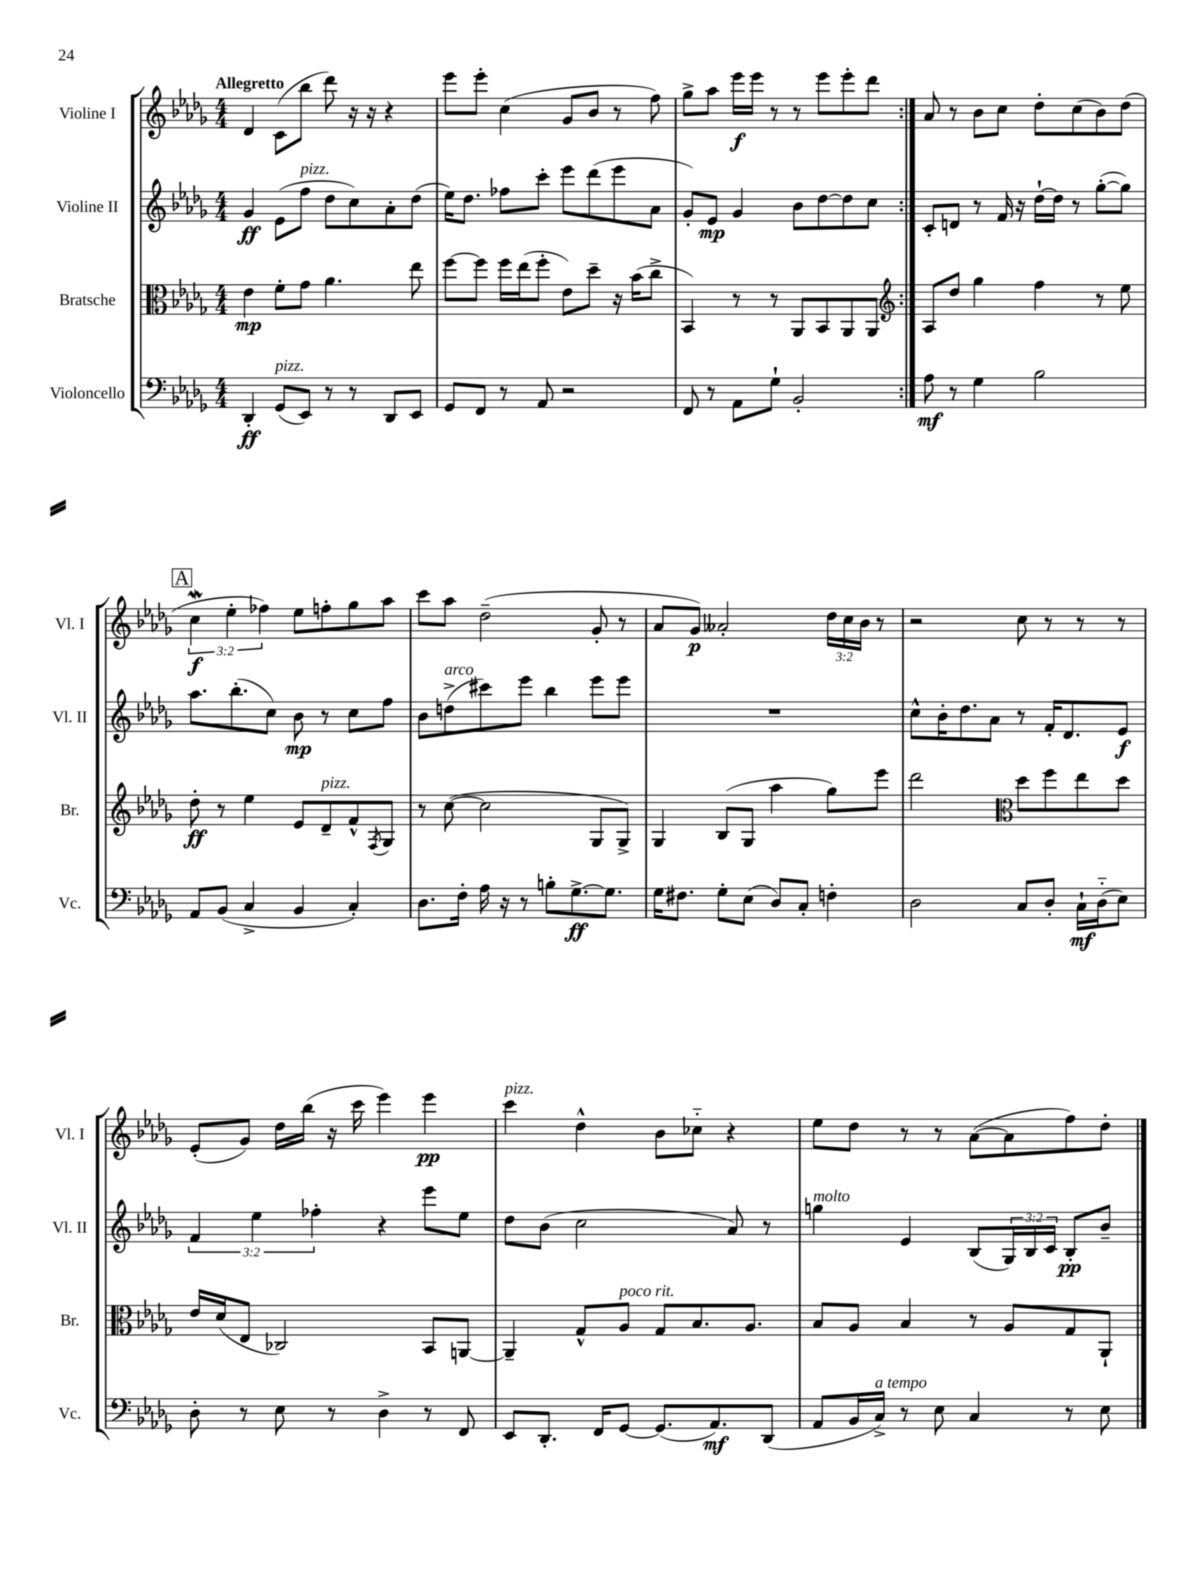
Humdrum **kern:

**kern	**dynam	**kern	**dynam	**kern	**dynam	**kern	**dynam
*part4	*part4	*part3	*part3	*part2	*part2	*part1	*part1
*staff4	*staff4	*staff3	*staff3	*staff2	*staff2	*staff1	*staff1
*I"Violoncello	*	*I"Bratsche	*	*I"Violine II	*	*I"Violine I	*
*I'Vc.	*	*I'Br.	*	*I'Vl. II	*	*I'Vl. I	*
*clefF4	*	*clefC3	*	*clefG2	*	*clefG2	*
*k[b-e-a-d-g-]	*	*k[b-e-a-d-g-]	*	*k[b-e-a-d-g-]	*	*k[b-e-a-d-g-]	*
*M4/4	*	*M4/4	*	*M4/4	*	*M4/4	*
=1	=1	=1	=1	=1	=1	=1	=1
!	!	!	!	!	!	!LO:TX:a:B:t=Allegretto	!
4DD-'/	ff	4e-\	mp	4g-/	ff	4d-/	.
!LO:TX:a:i:t=pizz.	!	!	!	!	!	!	!
(8GG-/L	.	8f'\L	.	(8e-\L	.	(8c\L	.
!	!	!	!	!LO:TX:a:i:t=pizz.	!	!	!
8EE-/J)	.	8g-\J	.	8ff\J	.	8bb-\J	.
8r	.	4.a-\	.	8dd-\L	.	8ddd-\)	.
8r	.	.	.	8cc\)	.	16r	.
.	.	.	.	.	.	16r	.
8DD-/L	.	.	.	8a-'\	.	4r	.
8EE-/J	.	8ee-\	.	(8dd-\J	.	.	.
=2	=2	=2	=2	=2	=2	=2	=2
8GG-/L	.	[8ff\L	.	16ee-\KL)	.	8eee-\L	.
.	.	.	.	8.dd-\J	.	.	.
8FF/J	.	8ff\J]	.	.	.	8eee-'\J	.
8r	.	16ff\LL	.	8ff-X\L	.	(4cc\	.
.	.	(16ee-\J	.	.	.	.	.
8AA-/	.	8ff'\J	.	8ccc'\J	.	.	.
2r	.	8e-\L)	.	8eee-\L	.	8g-/L	.
.	.	8dd-~\J	.	(8ddd-\	.	8b-/J	.
.	.	16r	.	8eee-\	.	8r	.
.	.	(16b-\KL	.	.	.	.	.
.	.	8cc^\J	.	8a-\J	.	8ff\)	.
=3	=3	=3	=3	=3	=3	=3	=3
8FF/	.	4BB-/)	.	8g-'/L)	.	8gg-^\L	.
8r	.	.	.	8e-/J	mp	8aa-\J	.
8AA-\L	.	8r	.	4g-/	.	16eee-\LL	f
.	.	.	.	.	.	16eee-\JJ	.
8G-`\J	.	8r	.	.	.	8r	.
2BB-'/	.	8AA-/L	.	8b-\L	.	8r	.
.	.	8BB-/	.	[8dd-\	.	8eee-\L	.
.	.	8AA-/	.	8dd-\]	.	8eee-'\	.
.	.	8AA-/J	.	8cc\J	.	8ddd-\J	.
=4:|!	=4:|!	=4:|!	=4:|!	=4:|!	=4:|!	=4:|!	=4:|!
*	*	*clefG2	*	*	*	*	*
8A-\	mf	8A-/L	.	8c'/L	.	8a-/	.
8r	.	8dd-/J	.	8dn/J	.	8r	.
4G-\	.	4gg-\	.	8r	.	8b-\L	.
.	.	.	.	16f/	.	8cc\J	.
.	.	.	.	16r	.	.	.
2B-\	.	4ff\	.	[16dd-`\LL	.	8dd-'\L	.
.	.	.	.	16dd-\JJ]	.	.	.
.	.	.	.	8r	.	(8cc\	.
.	.	8r	.	([8gg-'\L	.	8b-\)	.
.	.	8ee-\	.	8gg-\J])	.	(8dd-\J	.
!!LO:LB:g=z
!!LO:REH:place=s1:t=A
=5	=5	=5	=5	=5	=5	=5	=5
8AA-/L	.	8dd-'\	ff	8.aa-\L	.	6ccW\	f
(8BB-/J	.	8r	.	.	.	.	.
.	.	.	.	.	.	6ee-'\	.
.	.	.	.	(8.bb-'\	.	.	.
4C^/	.	4ee-\	.	.	.	.	.
.	.	.	.	.	.	6ff-X\)	.
.	.	.	.	8cc\J)	.	.	.
4BB-/	.	8e-/L	.	8b-\	mp	8ee-\L	.
!	!	!LO:TX:a:i:t=pizz.	!	!	!	!	!
.	.	8d-~/	.	8r	.	8ffn'\	.
4C'/)	.	8f^^/	.	8cc\L	.	8gg-\	.
.	.	8qF/	.	.	.	.	.
.	.	8G-/J	.	8ff\J	.	8aa-\J	.
=6	=6	=6	=6	=6	=6	=6	=6
8.D-\L	.	8r	.	8b-\L	.	8ccc\L	.
!	!	!	!	!LO:TX:a:i:t=arco	!	!	!
.	.	([8cc\	.	(8ddn^\	.	8aa-\J	.
16F'\Jk	.	.	.	.	.	.	.
16A-\	.	2cc\]	.	8ccc#X\)	.	(2dd-~\	.
16r	.	.	.	.	.	.	.
8r	.	.	.	8eee-\J	.	.	.
8Bn'\L	.	.	.	4bb-\	.	.	.
[8.G-^\	ff	.	.	.	.	.	.
.	.	8G-/L	.	8eee-\L	.	8g-'/	.
8.G-\J]	.	.	.	.	.	.	.
.	.	8G-^/J)	.	8eee-\J	.	8r	.
=7	=7	=7	=7	=7	=7	=7	=7
16G-\KL	.	4G-/	.	1r	.	8a-/L	.
8.F#X\J	.	.	.	.	.	.	.
.	.	.	.	.	.	8g-/J)	p
8G-'\L	.	(8B-/L	.	.	.	2a--X'/	.
(8E-\J	.	8G-/J	.	.	.	.	.
8D-/L)	.	4aa-\	.	.	.	.	.
8C'/J	.	.	.	.	.	.	.
4Fn'\	.	8gg-\L)	.	.	.	24dd-\LL	.
.	.	.	.	.	.	24cc\	.
.	.	.	.	.	.	24b-\JJ	.
.	.	8eee-\J	.	.	.	8r	.
=8	=8	=8	=8	=8	=8	=8	=8
2D-\	.	2ddd-\	.	8cc^^\L	.	2r	.
.	.	.	.	16b-'\K	.	.	.
.	.	.	.	8.dd-\	.	.	.
.	.	.	.	8a-\J	.	.	.
*	*	*clefC3	*	*	*	*	*
8C/L	.	8dd-\L	.	8r	.	8cc\	.
8D-'/J	.	8ff\	.	16f'/KL	.	8r	.
.	.	.	.	8.d-/	.	.	.
16C`\LL	mf	8ee-\	.	.	.	8r	.
(16D-\J	.	.	.	.	.	.	.
8E-\J)	.	8dd-\J	.	8e-/J	f	8r	.
!!LO:LB:g=z
=9	=9	=9	=9	=9	=9	=9	=9
8D-'\	.	16e-/LL	.	6f/	.	(8e-'/L	.
.	.	(16d-/J	.	.	.	.	.
8r	.	8E-/J	.	.	.	8g-/J)	.
.	.	.	.	6ee-\	.	.	.
8E-\	.	2C-X/)	.	.	.	16dd-\LL	.
.	.	.	.	.	.	(16bb-\JJ	.
.	.	.	.	6ff-X'\	.	.	.
8r	.	.	.	.	.	16r	.
.	.	.	.	.	.	16ccc\	.
4D-^\	.	.	.	4r	.	4eee-\)	.
8r	.	8BB-/L	.	8eee-\L	.	4eee-\	pp
8FF/	.	[8AAn/J	.	8ee-\J	.	.	.
=10	=10	=10	=10	=10	=10	=10	=10
!	!	!	!	!	!	!LO:TX:a:i:t=pizz.	!
8EE-/L	.	4AA~/]	.	8dd-\L	.	4ccc\	.
8.DD-'/J	.	.	.	(8b-\J	.	.	.
.	.	8G-^^/L	.	2cc\	.	4dd-^^\	.
16FF/KL	.	.	.	.	.	.	.
!	!	!LO:TX:a:i:t=poco rit.	!	!	!	!	!
[8GG-/J	.	8A-/J	.	.	.	.	.
(8.GG-/L]	.	8G-/L	.	.	.	8b-\L	.
.	.	8.B-/	.	.	.	8cc-X\J	.
8.AA-/)	mf	.	.	.	.	.	.
.	.	.	.	8a-/)	.	4r	.
.	.	8.A-/J	.	.	.	.	.
(8DD-/J	.	.	.	8r	.	.	.
=11	=11	=11	=11	=11	=11	=11	=11
!	!	!	!	!LO:TX:a:i:t=molto	!	!	!
8AA-/L	.	8B-/L	.	4ggn\	.	8ee-\L	.
16BB-/L	.	8A-/J	.	.	.	8dd-\J	.
!LO:TX:a:i:t=a tempo	!	!	!	!	!	!	!
16C^/JJ)	.	.	.	.	.	.	.
8r	.	4B-/	.	4e-/	.	8r	.
8E-\	.	.	.	.	.	8r	.
4C/	.	8r	.	(8B-/L	.	([8a-\L	.
.	.	8A-/L	.	24G-/L)	.	8a-\]	.
.	.	.	.	24B-/	.	.	.
.	.	.	.	24c/JJ	.	.	.
8r	.	8G-/	.	8B-'/L	pp	8ff\)	.
8E-\	.	8AA-`/J	.	8b-~/J	.	8dd-'\J	.
==	==	==	==	==	==	==	==
*-	*-	*-	*-	*-	*-	*-	*-
